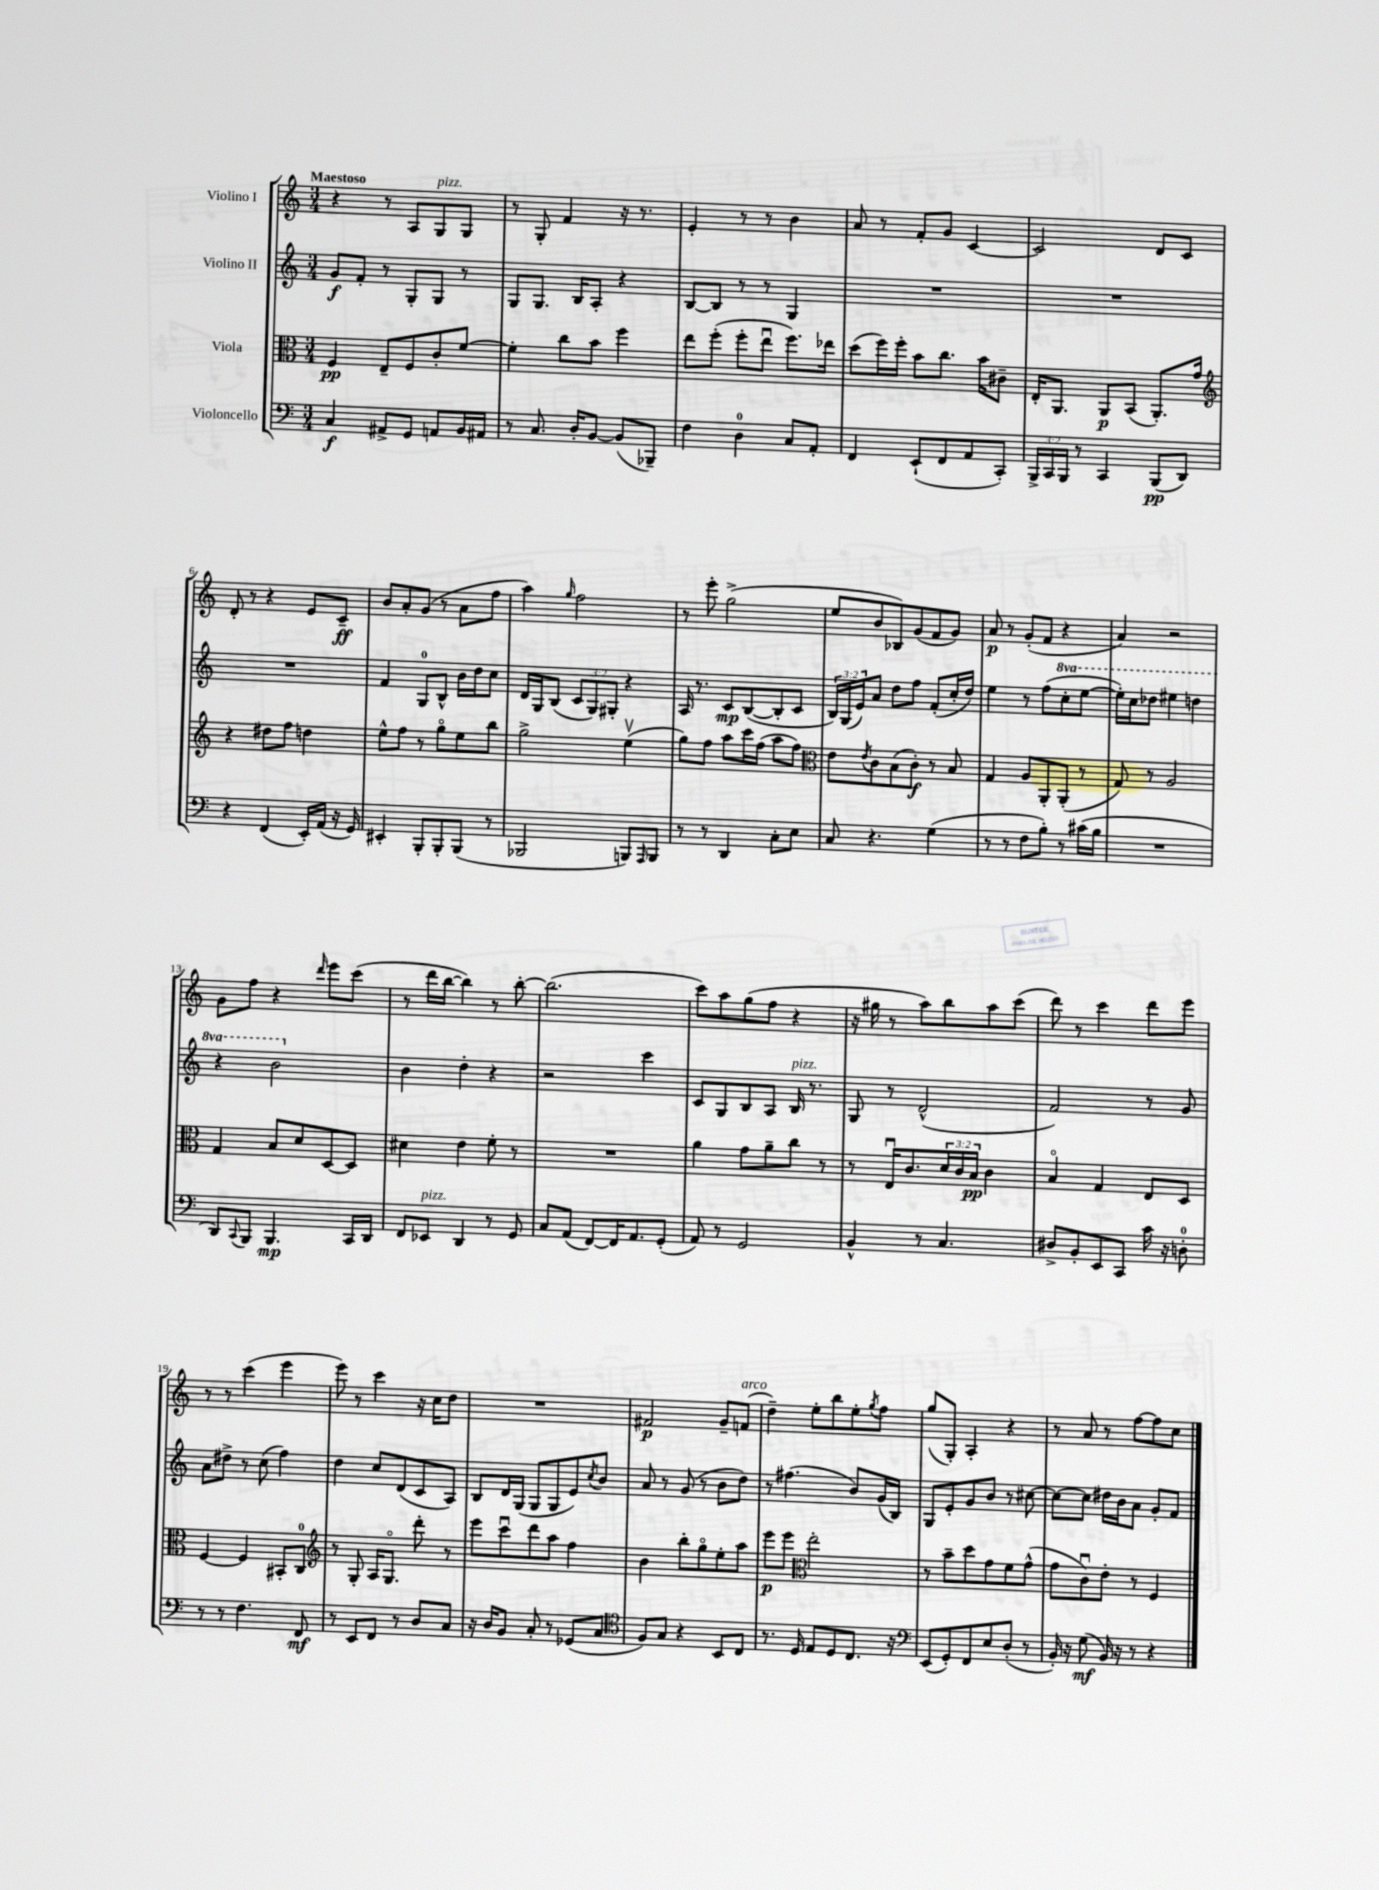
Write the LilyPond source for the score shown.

<<
\new StaffGroup <<
\new Staff = "s0" \with { instrumentName = "Violino I" } {
    \clef treble \key c \major \numericTimeSignature \time 3/4 \tempo "Maestoso"
    r4 r8 a8 g8^\markup { \italic "pizz." } g8 |
    r8 g8-. f'4 r16 r8. |
    e'4-. r8 r8 b'4 |
    a'8 r8 f'8-. g'8 c'4~ |
    c'2 d'8 c'8 |
    d'8-. r8 r4 e'8 c'8--\ff |
    b'8 a'8-. g'8( r8 a'8 f''8 |
    a''4) \grace { g''16 } f''2 |
    r8 e'''8-. g''2->( |
    e''8 b'8 bes8) g'8( f'8 g'8) |
    a'8\p r8 g'8-.( f'8 r4 |
    a'4) r2 |
    g'8 f''8 r4 \grace { d'''16 } e'''8 c'''8( |
    r8 d'''16 b''16~ b''4) r8 b''8~-. |
    b''2.( |
    c'''8) a''8 g''8( f''8 r4 |
    r16 gis''16 r8 a''8) b''8 a''8 c'''8( |
    d'''8) r8 c'''4 d'''8 e'''8 |
    r8 r8 c'''4( e'''4 |
    e'''8) r8 c'''4 r16 c''16 d''8 |
    R2. |
    fis'2\p g'8-- f'8^\markup { \italic "arco" }( |
    d''4--) e''8-. b''8 e''8-. \acciaccatura { g''8 } f''8 |
    g''8( g8-.) a4-. r4 |
    r8 a'8 r8 f''8~ f''8 c''8 \bar "|." |
}
\new Staff = "s1" \with { instrumentName = "Violino II" } {
    \clef treble \key c \major \numericTimeSignature \time 3/4 \override Staff.TupletNumber.text = #tuplet-number::calc-fraction-text \set Staff.ottavationMarkups = #ottavation-simple-ordinals
    g'8\f f'8-. r8 g8-. g8 r8 |
    g8 g8. b16 a8-. r4 |
    b8~ b8 r8 r8 g4 |
    R2. |
    R2. |
    R2. |
    f'4 g8-0 b8-^ b'16 d''16 c''8 |
    d'16 g16 b8( \tuplet 3/2 { c'8 g8) gis8-. } r4 |
    a16 r8. c'8\mp b8~( b8-. c'8 |
    \tuplet 3/2 { b16) g16( e'16) } a'8 d''8 f''8 f'8-.( c''16-. d''16) |
    e''4 r8 f''8( \ottava #1 c'''8-. e'''8~ |
    e'''16-.) c'''16 des'''8 eis'''4 d'''4 |
    r4 b''2 \ottava #0 |
    b'4 d''4-. r4 |
    r2 c'''4 |
    c'8 g8 b8 a8 b16^\markup { \italic "pizz." } r8. |
    g8 r8 d'2-^( |
    f'2) r8 g'8 |
    a'8 dis''8-> r8 c''8( f''4) |
    d''4 c''8 d'8( c'8 a8) |
    b8 d'16 g16( g8 g8 e'8) \acciaccatura { c''8 } b'8 |
    a'8 r8 g'8( r8 b'8 d''8) |
    r8 fis''4.( b'8) g'16( b16) |
    g8 e'8-. g'8 b'8 r8 cis''8~ |
    cis''8~ cis''8 dis''16 b'16 a'8 g'8-. f'8 \bar "|." |
}
\new Staff = "s2" \with { instrumentName = "Viola" } {
    \clef alto \key c \major \numericTimeSignature \time 3/4 \override Staff.TupletNumber.text = #tuplet-number::calc-fraction-text
    f4\pp e8-- f8 c'8-. f'8~ |
    f'4-. c''8 b'8 f''4 |
    e''8 f''8-.( f''8-. e''8\downbow f''8.) ees''16 |
    d''8( f''16) f''16-. b'8 c''8. b'16 cis'8-- |
    e16-. a,8. a,8\p b,8( a,8.-.) g'16 |
    \clef treble r4 dis''8 f''8 d''4 |
    e''8-^ f''8 r8 g''8\flageolet e''8 b''8 |
    g''2-> e''4\upbow( |
    g''8) f''8 a''8 c'''16 f''16( a''8 f''8) |
    \clef alto e'8 \acciaccatura { e'8 } c'8 b8( c'8-.\f) r8 b8 |
    g4 a8 a,8-. a,8-.( r8 |
    g8) r8 a2 |
    g4 b8 d'8 d8~ d8 |
    dis'4 e'4 f'8-. r8 |
    R2. |
    a'4 g'8 a'8-- c''8 r8 |
    r8 e16\downbow c'8. \tuplet 3/2 { d'16 c'16 b16\pp } c'4 |
    b4\flageolet g4 e8 d8 |
    f4~ f4 bis,8-. c8-0 |
    \clef treble r8 g8-. a16 g8.\flageolet d'''8-. r8 |
    e'''8 c'''8\downbow d'''8 a''8 f''4 |
    b'4 b''8-. g''8\flageolet e''8-. a''8 |
    e'''8\p e'''8 \clef alto e''2-. |
    r8 b'8-- d''8 g'8 f'8 g'8-^( |
    g'8 c'8\downbow) e'8-. r8 f4 \bar "|." |
}
\new Staff = "s3" \with { instrumentName = "Violoncello" } {
    \clef bass \key c \major \numericTimeSignature \time 3/4 \override Staff.TupletNumber.text = #tuplet-number::calc-fraction-text
    c4\f ais,8-> g,8 a,8 b,16 ais,16 |
    r8 c8. d16-. b,8~ b,8( bes,,8--) |
    f4 d4-0 c8 a,8-. |
    f,4 e,8-!( f,8 a,8 c,8-.) |
    \tuplet 3/2 { b,,16-> c,16 b,,16 } r8 c,4 b,,8\pp( d,8) |
    r4 f,4( e,16-.) a,16( r16 g,16) |
    eis,4-. b,,8-. b,,8-. b,,8( r8 |
    bes,,2 b,,8) \grace { a,,16 } b,,8 |
    r8 r8 d,4 c8-. e8 |
    c8 r4. g4( |
    r8 r8 f8 b8-.) r8 cis'16( b16 |
    R2. |
    d,8) \appoggiatura { c,8 } b,,8 b,,4.\mp c,16 d,16 |
    f,8 ees,8^\markup { \italic "pizz." } d,4 r8 g,8 |
    c8 a,8( f,8~) f,16 a,8. g,8-.( |
    a,8) r8 g,2 |
    b,4-^ r8 c4. |
    dis8-> b,8-. e,8 c,8 c'16 r16 d8-0-. |
    r8 r8 f4. f,8\mf |
    r8 e,8 f,8 r8 d8 c8 |
    r16 d16 b,8 c8-. r8 ges,8( c8 |
    \clef tenor f8) g8 r4 b,8 c8 |
    r8. d16 e8 d8 c8. r16 |
    \clef bass e,8( g,8-.) f,8 e8 d8-.( r8 |
    b,16-.) r16 g8\mf( b,16) r16 r8 r4 \bar "|." |
}
>>
>>
